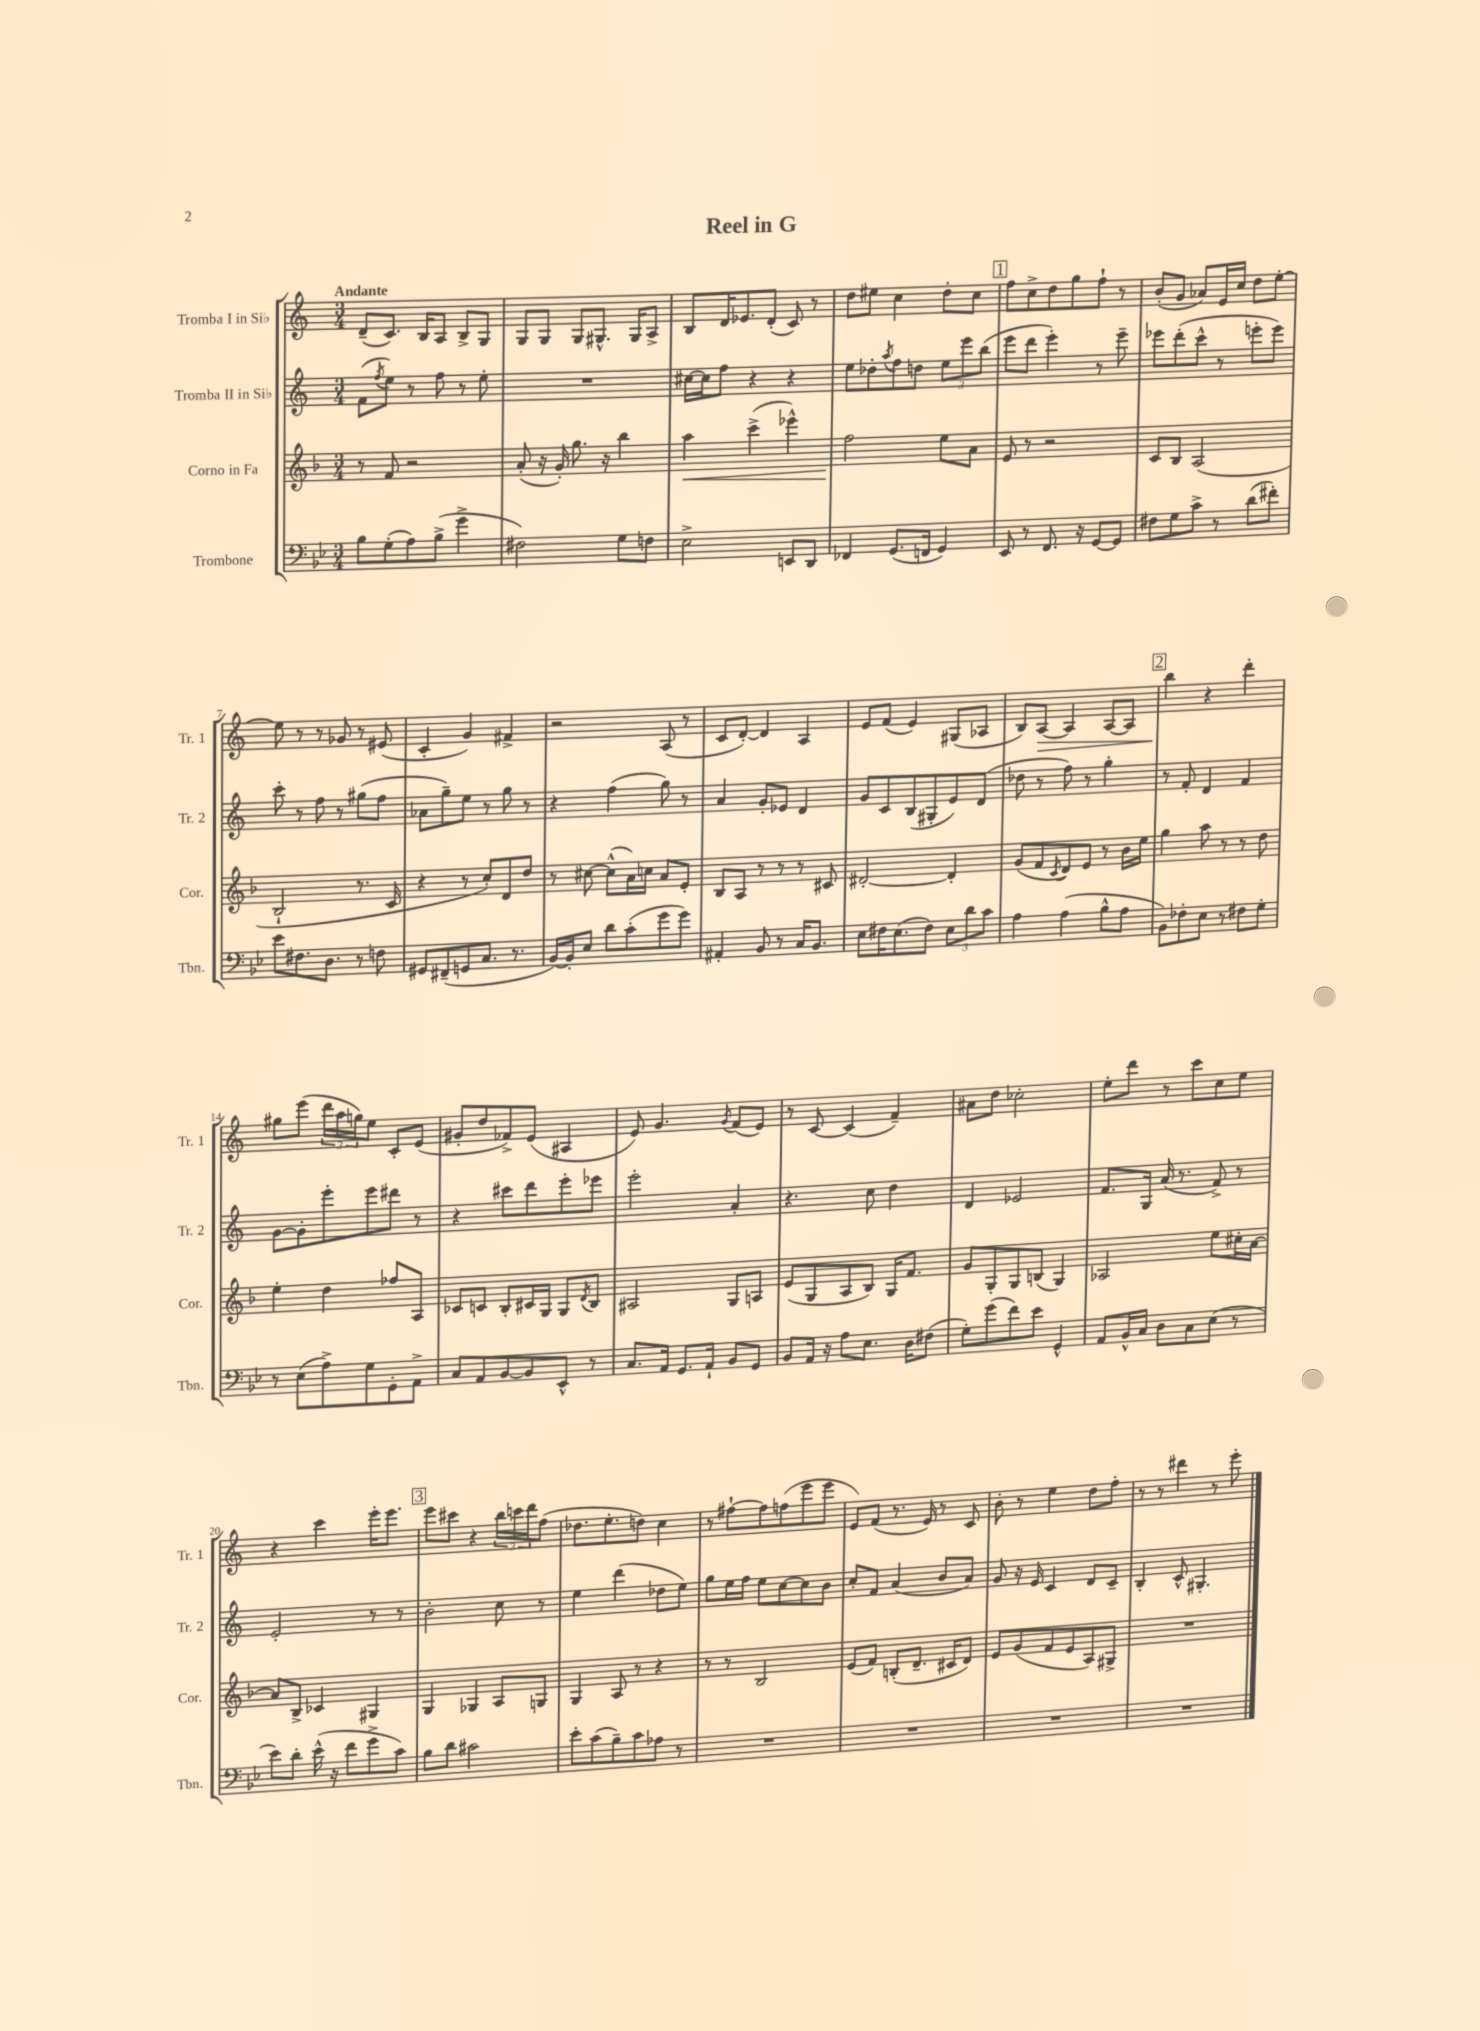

**kern	**kern	**dynam	**kern	**kern	**dynam
*part4	*part3	*part3	*part2	*part1	*part1
*staff4	*staff3	*staff3	*staff2	*staff1	*staff1
*I"Trombone	*I"Corno in Fa	*	*I"Tromba II in Si♭	*I"Tromba I in Si♭	*
*I'Tbn.	*I'Cor.	*	*I'Tr. 2	*I'Tr. 1	*
*clefF4	*clefG2	*	*clefG2	*clefG2	*
*k[b-e-]	*k[b-]	*	*k[]	*k[]	*
*M3/4	*M3/4	*	*M3/4	*M3/4	*
=1	=1	=1	=1	=1	=1
!	!	!	!	!LO:TX:a:B:t=Andante	!
8B-\L	8r	.	(8f\L	(8d~/L	.
.	.	.	8qff/	.	.
(8G'\	8f/	.	8ee\J)	8.c/J)	.
8A\)	2r	.	8r	.	.
.	.	.	.	16B/KL	.
(8B-^\J	.	.	8ff\	8A/J	.
4g^\	.	.	8r	8B^/L	.
.	.	.	8ee'\	8G/J	.
=2	=2	=2	=2	=2	=2
2F#X\)	(8a'/	.	2.r	8G/L	.
.	16r	.	.	8G/J	.
.	16g'/)	.	.	.	.
.	8.gg\	.	.	8G/L	.
.	.	.	.	8.G#X^^/J	.
.	16r	.	.	.	.
8G\L	4bb-\	.	.	.	.
.	.	.	.	16G#/KL	.
8Fn\J	.	.	.	8A^/J	.
=3	=3	=3	=3	=3	=3
!	!	!LO:HP:b	!	!	!
2E-^\	4aa\	<	[16cc#X\LL	8B/L	.
.	.	.	16cc#\J]	.	.
.	.	.	8ff\J	16d/K	.
.	.	.	.	8.e-X/	.
.	(4ccc^\	.	4r	.	.
.	.	.	.	(8d'/J	.
8EEn/L	4eee-X^^\)	.	4r	8c/)	.
8DD/J	.	.	.	8r	.
=4	=4	=4	=4	=4	=4
4FF-X/	2ff\	.	8ee\L	8dd\L	.
.	.	.	8dd-X'\	8ee#X\J	.
.	.	.	8qaa/	.	.
(8.GG/L	.	.	8ff\	4cc\	.
.	.	.	8ddn\J	.	.
16FFn/Jk	.	.	.	.	.
4GG/)	8ee\L	[	12ee\L	8dd'\L	.
.	.	.	12eee\	.	.
.	8a\J	.	.	8cc\J	.
.	.	.	(12bb\J	.	.
!!LO:REH:place=s1:t=1
=5	=5	=5	=5	=5	=5
8EE-/	8e/	.	8eee\L	8ff\L	.
8r	8r	.	8ddd\J	8cc^\	.
8.FF/	2r	.	4eee'\)	8dd\	.
.	.	.	.	8gg\	.
16r	.	.	.	.	.
[8GG/L	.	.	8r	8ff`\J	.
8GG/J]	.	.	8eee~\	8r	.
=6	=6	=6	=6	=6	=6
8F#X\L	8c/L	.	8eee-X\L	(8b'/L	.
8G\	8B-/J	.	(8ddd'\	8g/J	.
8c^\J	(2A/	.	8ccc^^\J	8a-X/L)	.
8r	.	.	8r	16e/L	.
.	.	.	.	16cc/JJ	.
(8d\L	.	.	8eeen'\L	8dd\L	.
8f#X'\J)	.	.	8eee\J)	[8ee'\J	.
!!LO:LB:g=z
=7	=7	=7	=7	=7	=7
8e-\L	2B-`/	.	8ccc'\	8ee\]	.
8.F#X\	.	.	8r	8r	.
.	.	.	8ff\	8r	.
8.D\J	.	.	.	.	.
.	.	.	8r	8g-X/	.
8r	8.r	.	(8gg#X\L	8r	.
8Fn\	.	.	8ff\J	(8e#X/	.
.	16c/	.	.	.	.
=8	=8	=8	=8	=8	=8
8GG#X/L	4r	.	8a-X\L	4c'/	.
(8FF#X~/	.	.	8gg~\)	.	.
8GGn/	8r	.	8ee\J	4g/)	.
8.C/J	8cc'/L)	.	8r	.	.
.	8d/	.	8gg\	4f#X^/	.
8.r	.	.	.	.	.
.	8dd/J	.	8r	.	.
=9	=9	=9	=9	=9	=9
[16BB-/LL)	8r	.	4r	2r	.
16BB-'/J]	.	.	.	.	.
8E-/J	[8cc#X\	.	.	.	.
8d\L	(8cc#^^\L]	.	(4ff\	.	.
(8c'\	16a\L)	.	.	.	.
.	16ccn\JJ	.	.	.	.
8g\	8a/L	.	8gg\)	(8A/	.
8g\J)	8e'/J	.	8r	8r	.
=10	=10	=10	=10	=10	=10
4AA#X'/	8B-/L	.	4a/	8c/L	.
.	8A/J	.	.	[8d'/J)	.
8BB-/	8r	.	8g'/L	4d/]	.
8r	8r	.	8e-X/J	.	.
16C/KL	8r	.	4d/	4A/	.
8.BB-/J	.	.	.	.	.
.	8c#X/	.	.	.	.
=11	=11	=11	=11	=11	=11
8E-\L	[2d#X'/	.	8g/L	8e/L	.
16F#X\K	.	.	8c/	(8f/J	.
(8.E-\	.	.	.	.	.
.	.	.	(8B/	4e/)	.
8F#\J)	.	.	8G#X'/	.	.
12E-\L	4d#'/]	.	8e/)	(8G#X/L	.
12d\	.	.	.	.	.
.	.	.	(8d/J	8A-X/J	.
12c\J	.	.	.	.	.
=12	=12	=12	=12	=12	=12
4A\	(8g/L	.	8dd-X\	8B/L)	.
!	!	!	!	!	!LO:HP:b
.	8f/	.	8r	[8A/J	>
.	8qc/	.	.	.	.
(4A\	8d/)	.	8ff\)	4A/]	.
.	8e/J	.	8r	.	.
8B-^^\L	8r	.	4gg'\	[8A/L	.
8A\J	16b-\LL	.	.	8A/J]	.
.	16ee\JJ	.	.	.	.
!!LO:REH:place=s1:t=2
=13	=13	=13	=13	=13	=13
8BB-\L)	4gg\	.	8r	4bb\	.
8F-X'\	.	.	8f'/	.	.
8E-\J	8aa\	.	4d/	4r	]
8r	8r	.	.	.	.
8F#X\L	8r	.	4f/	4ddd'\	.
8G'\J	8dd\	.	.	.	.
!!LO:LB:g=z
=14	=14	=14	=14	=14	=14
8r	4ee'\	.	[8g\L	8gg#X\L	.
(8E-\L	.	.	8g'\]	(8eee\J	.
8A^\)	4dd\	.	8eee'\	24ddd\LL	.
.	.	.	.	24aa\	.
.	.	.	.	24ggn\J)	.
8G\	.	.	8eee\	8ee\J	.
8GG'\	8ff-X/L	.	8ddd#X\J	8c'/L	.
8AA^\J	8A/J	.	8r	(8e/J	.
=15	=15	=15	=15	=15	=15
8C/L	8c-X/L	.	4r	8g#X'/L	.
8AA/	8cn/J	.	.	8dd/	.
[8BB-/	8B-'/L	.	8ccc#X\L	8f-X^/)	.
8BB-/]	16c#X/L	.	8ddd\	(8e/J	.
.	16G/JJ	.	.	.	.
8EE-^^/J	8G/L	.	8eee'\	4A#X/	.
.	8qd/	.	.	.	.
8r	8B-/J	.	8eee-X\J	.	.
=16	=16	=16	=16	=16	=16
8.C/L	2A#X/	.	2eee'\	8e/)	.
.	.	.	.	4.g/	.
16AA/Jk	.	.	.	.	.
8.GG/L	.	.	.	.	.
16AA`/Jk	.	.	.	.	.
.	.	.	.	8qg/	.
8BB-/L	8G/L	.	4a'/	(8f/L	.
8GG/J	8An/J	.	.	8e/J)	.
=17	=17	=17	=17	=17	=17
8BB-/L	(8e/L	.	4.r	8r	.
16AA/Jk	8G/	.	.	[8c/	.
16r	.	.	.	.	.
8A\L	8A/	.	.	(4c/]	.
8.E-\J	8B-/J)	.	8cc\	.	.
.	16G/KL	.	4dd\	4f~/)	.
16D\KL	8.f/J	.	.	.	.
(8F#X\J	.	.	.	.	.
=18	=18	=18	=18	=18	=18
8G'\L)	8g/L	.	4d/	8a#X\L	.
(8g\	8G'/	.	.	8dd\J	.
8f\)	8G/	.	2e-X/	2cc-X'\	.
8e-\J	(8Bn/J	.	.	.	.
4GG^^/	4G/)	.	.	.	.
=19	=19	=19	=19	=19	=19
8AA/L	2A-X/	.	8.f/L	8ee'\L	.
16BB-^^/L	.	.	.	8ddd\J	.
16C/JJ	.	.	16G/Jk	.	.
8D\L	.	.	(16a/	8r	.
.	.	.	8.r	.	.
8C\	.	.	.	8ccc\L	.
(8E-\J	8ee\L	.	8f^/)	8cc\	.
8r	16cc#X'\L	.	8r	8ee\J	.
.	[16a\JJ	.	.	.	.
!!LO:LB:g=z
=20	=20	=20	=20	=20	=20
8e-\L)	8a/L]	.	2e'/	4r	.
8d'\J	8B-^/J	.	.	.	.
(16e-^^\	4c-X/	.	.	4ccc\	.
16r	.	.	.	.	.
8f\L	.	.	.	.	.
8g^\	4G#X/	.	8r	16eee'\KL	.
.	.	.	.	8.eee\J	.
8c\J)	.	.	8r	.	.
!!LO:REH:place=s1:t=3
=21	=21	=21	=21	=21	=21
8B-\L	4G/	.	2b'\	8eee\L	.
8d\J	.	.	.	8ccc#X\J	.
2c#X\	4G-X/	.	.	4r	.
.	8A/L	.	8cc\	24bb\LL	.
.	.	.	.	24cccn\	.
.	.	.	.	24ddd\J	.
.	8Gn/J	.	8r	(8ff\J	.
=22	=22	=22	=22	=22	=22
8e-'\L	4G/	.	4ee\	8.dd-X\L	.
(8c\	.	.	.	.	.
.	.	.	.	8.ee'\	.
8B-~\)	8A/	.	(4ddd\	.	.
8c\	8r	.	.	8ddn\J)	.
8A-X\J	4r	.	8dd-X\L	4cc\	.
8r	.	.	8ee\J)	.	.
=23	=23	=23	=23	=23	=23
2.r	8r	.	8gg\L	8r	.
.	8r	.	16ee\L	[8ff#X`\L	.
.	.	.	16ff\JJ	.	.
.	2B-/	.	8ee\L	8ff#\]	.
.	.	.	[8cc\	(8ffn\	.
.	.	.	8cc\]	8eee\	.
.	.	.	8b\J	8eee\J	.
=24	=24	=24	=24	=24	=24
2.r	(8e/L	.	8cc'/L	8e/L)	.
.	8f/J)	.	8f/J	(8f/J	.
.	(8Bn'/L	.	(4a/	8.r	.
.	8.d~/J	.	.	.	.
.	.	.	.	16e/)	.
.	.	.	8b/L	8r	.
.	16c#X/KL	.	.	.	.
.	8d/J)	.	8a/J)	8c/	.
=25	=25	=25	=25	=25	=25
2.r	8e/L	.	8g/	8b'\	.
.	(8g/	.	16r	8r	.
.	.	.	16e/	.	.
.	8f/	.	4c/	4ee\	.
.	8e/	.	.	.	.
.	8A/)	.	8d/L	8dd\L	.
.	8G#X^/J	.	8c~/J	8ff'\J	.
=26	=26	=26	=26	=26	=26
2.r	2.r	.	4B'/	8r	.
.	.	.	.	8r	.
.	.	.	8c^^/	4ddd#X\	.
.	.	.	4.G#X'/	.	.
.	.	.	.	8r	.
.	.	.	.	8eee'\	.
==	==	==	==	==	==
*-	*-	*-	*-	*-	*-
